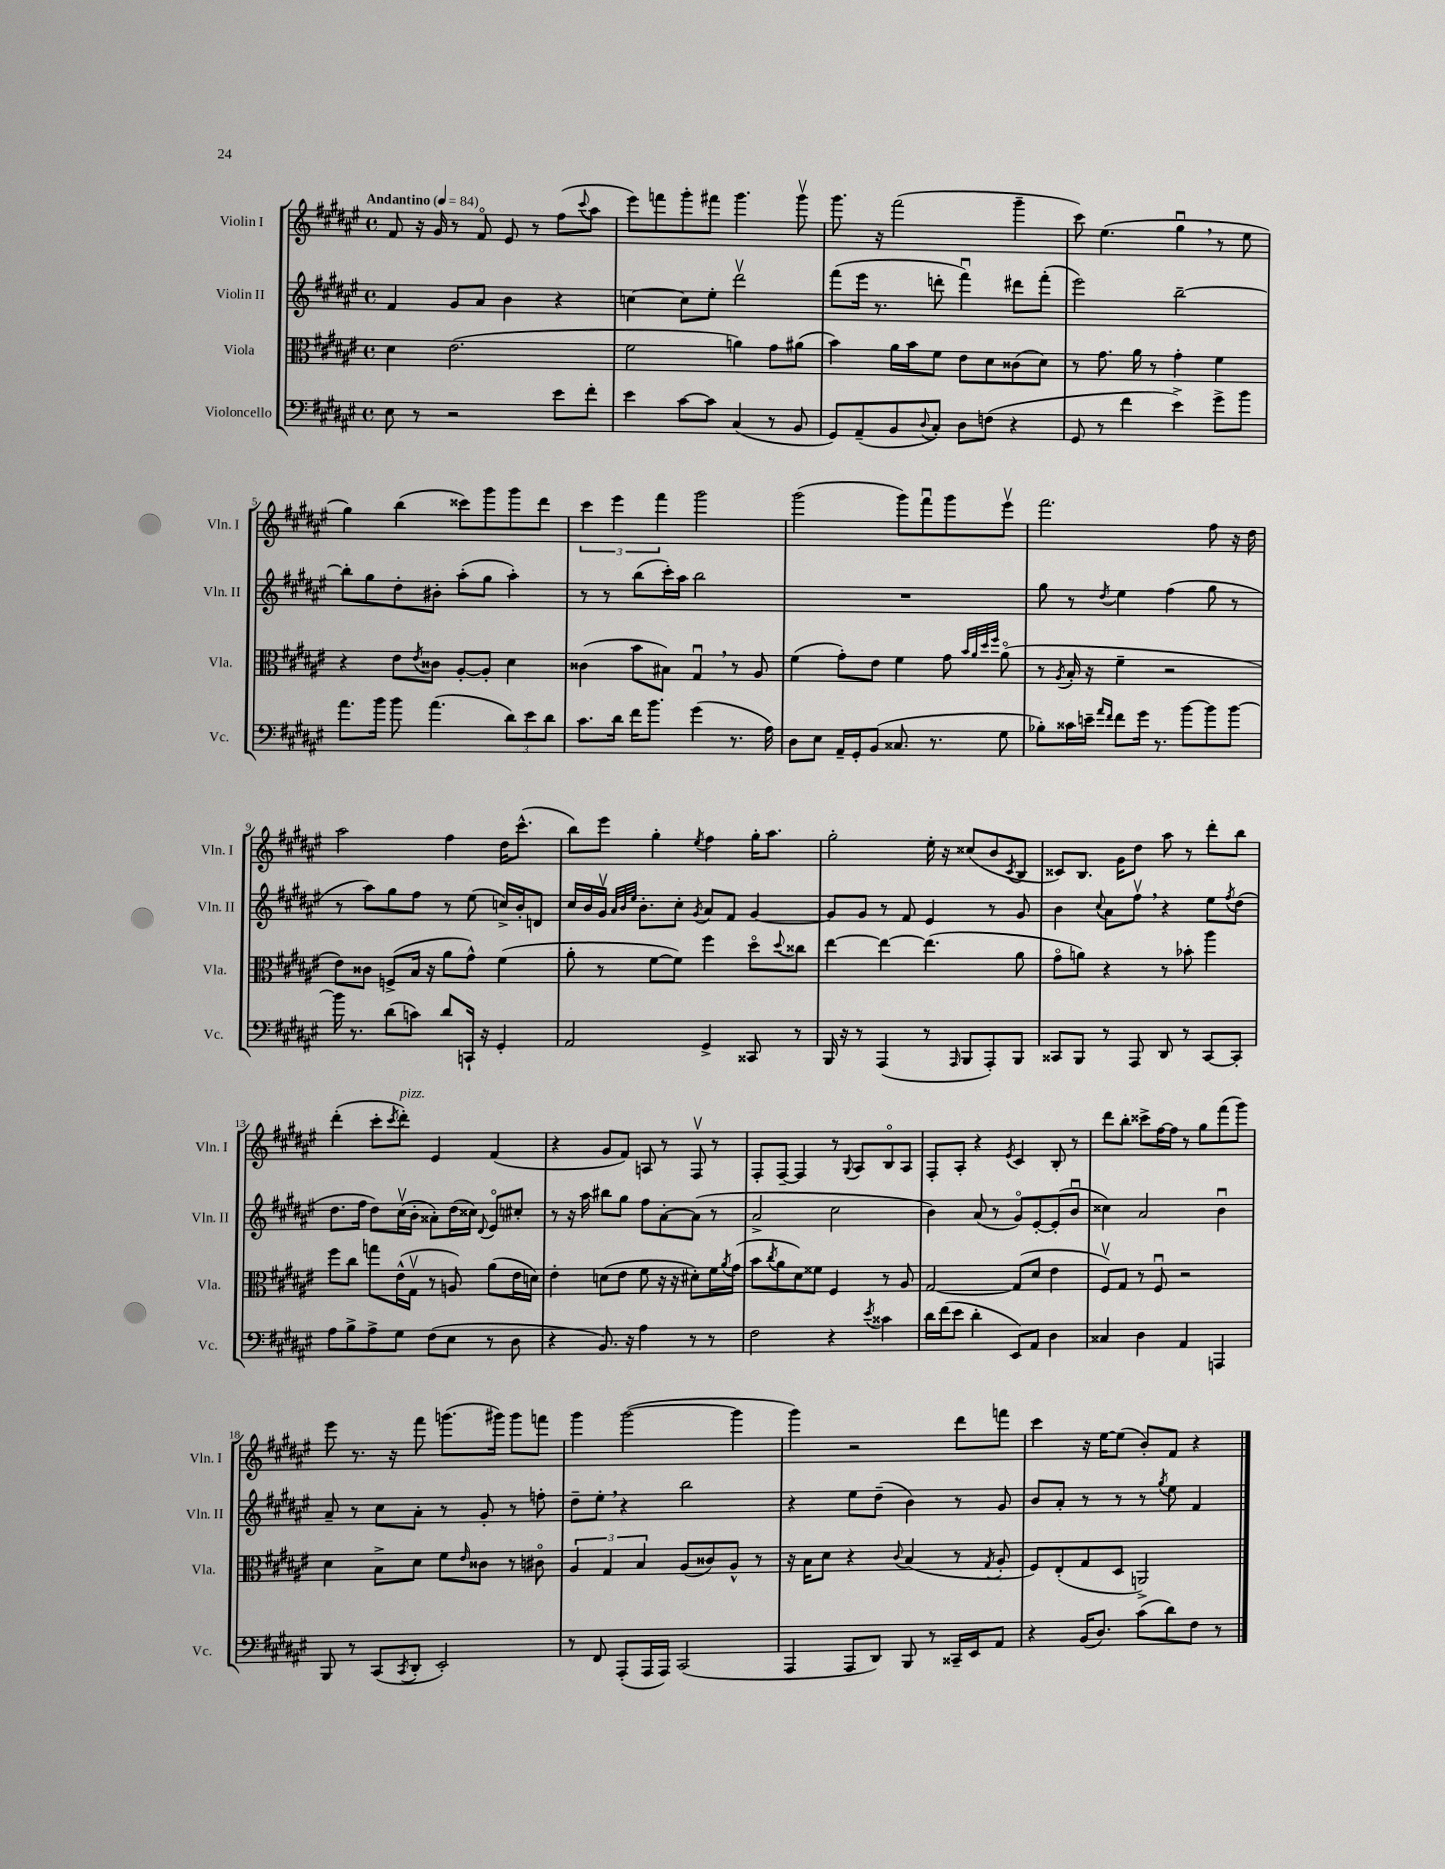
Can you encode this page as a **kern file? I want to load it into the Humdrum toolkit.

**kern	**kern	**kern	**kern
*part4	*part3	*part2	*part1
*staff4	*staff3	*staff2	*staff1
*I"Violoncello	*I"Viola	*I"Violin II	*I"Violin I
*I'Vc.	*I'Vla.	*I'Vln. II	*I'Vln. I
*clefF4	*clefC3	*clefG2	*clefG2
*k[f#c#g#d#a#e#]	*k[f#c#g#d#a#e#]	*k[f#c#g#d#a#e#]	*k[f#c#g#d#a#e#]
*M4/4	*M4/4	*M4/4	*M4/4
*met(c)	*met(c)	*met(c)	*met(c)
*MM84	*MM84	*MM84	*MM84
=1	=1	=1	=1
!	!	!	!LO:TX:a:B:t=Andantino
8E#\	4d#\	4f#/	8f#/
8r	.	.	16r
.	.	.	16g#/
2r	(2.e#\	8g#/L	8r
.	.	8a#/J	8f#/
.	.	4b\	8e#/
.	.	.	8r
8e#\L	.	4r	(8ff#\L
.	.	.	8qqccc#/
8f#'\J	.	.	8aa#\J
=2	=2	=2	=2
4e#\	2f#\	[4ccn\	8eee#\L)
.	.	.	8fffn\
[8c#\L	.	8cc\L]	8ggg#'\
8c#\J]	.	8ee#'\J	8fff#X\J
(4C#/	4an\)	2ddd#v\	4.ggg#\
8r	8g#\L	.	.
8BB/	(8a#X\J	.	8ggg#v\
=3	=3	=3	=3
8GG#/L)	4b\)	(8fff#\L	8.ggg#\
(8AA#~/	.	16eee#\Jk	.
.	.	8.r	16r
8BB/	16a#\LL	.	(2fff#\
.	16b\J	.	.
8qqD#/	.	.	.
8C#'/J)	8f#\J	8dddn'\	.
8D#\L	8e#\L	4fff#u\)	.
(8Fn\J	8d#\	.	.
4r	(8c##X\	8ddd#X\L	4ggg#~\
.	8d#\J)	(8fff#'\J	.
=4	=4	=4	=4
8GG#/	8r	2eee#\)	8ccc#\)
8r	8.g#\	.	(4.ee#\
4f#\	.	.	.
.	16a#\	.	.
.	8r	.	.
4e#^\)	4g#'\	[2bb~\	4gg#u,\
8g#^\L	4f#\	.	8r
8b\J	.	.	8ee#\
!!LO:LB:g=z
=5	=5	=5	=5
8.a#\L	4r	8bb'\L]	4gg#\)
.	.	8gg#\	.
16b\Jk	.	.	.
8b\	8e#\L	8dd#'\	(4bb\
.	8qe#/	.	.
(4.a#\	8c##X\J	8b#X'\J	.
.	[8A#'/L	(8aa#'\L	8ccc##X\L)
.	8A#'/J]	8gg#\J	8ggg#\
12d#\L)	4d#\	4aa#'\)	8ggg#\
12e#\	.	.	.
.	.	.	8ddd#\J
12d#\J	.	.	.
=6	=6	=6	=6
8.c#\L	(4c##X\	8r	6ccc#\
.	.	8r	.
.	.	.	6eee#\
16d#\Jk	.	.	.
16f#\KL	8b\L	(8bb\L	.
8.b\J	.	.	.
.	.	.	6fff#\
.	8B#X\J)	16ccc#'\L)	.
.	.	16aa#\JJ	.
(4g#\	4G#u,/	2bb\	2ggg#\
8.r	8r	.	.
.	8A#/	.	.
16A#\)	.	.	.
=7	=7	=7	=7
8D#\L	(4f#\	1r	(2ggg#\
8E#\J	.	.	.
16AA#~/LL	8g#'\L)	.	.
16GG#'/J	.	.	.
(8BB/J	8e#\J	.	.
8.C##X/	4f#\	.	8ggg#\L)
.	.	.	8fff#u\
8.r	.	.	.
.	8g#\	.	8ggg#\
.	32qqb/LLL	.	.
.	32qqa#/	.	.
.	32qqdd#/	.	.
.	32qqff#/JJJ	.	.
8G#\	(8a#\	.	8eee#v\J
=8	=8	=8	=8
8B-X'\L)	8r	8gg#\	2.fff#\
.	8qA#/	.	.
16c##X\L	16B'/	8r	.
16en~\JJ	16r	.	.
16qqa#/LL	.	.	.
16qqf#/JJ	.	8qdd#/	.
8f#\L	4f#~\	4ee#\	.
16g#\Jk	.	.	.
8.r	.	.	.
.	2r	(4ff#\	.
[8b\L	.	.	.
8b\]	.	8gg#\	8ff#\
[8b\J	.	8r	16r
.	.	.	16dd#\
!!LO:LB:g=z
=9	=9	=9	=9
16b\]	8e#\L)	8r	2aa#\
8.r	.	.	.
.	8c##X\J	8aa#\L)	.
(8d#\L	(8Fn^/L	8gg#\	.
8cn\J)	16B/Jk	8ff#\J	.
.	16r	.	.
8d#/L	8a#\L	8r	4ff#\
16CCn`/Jk	8g#^^\J)	(8ee#\	.
16r	.	.	.
4GG#'/	(4f#\	16ccn^/LL)	16dd#\KL
.	.	16b'/J	(8.ccc#^^\J
.	.	8dn/J	.
=10	=10	=10	=10
2AA#/	8a#'\	16cc#/LL	8bb\L)
.	.	16b/	.
.	8r	16g#v/JJ	8eee#\J
.	.	32qqa#/LLL	.
.	.	32qqb/	.
.	.	32qqee#/JJJ	.
.	.	8.b'\L	.
.	[8f#\L	.	4gg#'\
.	8f#\J])	8cc#'\J	.
.	.	8qg#/	8qee#/
4GG#^/	4ff#\	8a#/L	4ff#\
.	.	8f#/J	.
8CC##X/	8dd#\L	[4g#/	16gg#'\KL
.	.	.	8.aa#\J
.	8qqdd#/	.	.
8r	8cc##X\J	.	.
=11	=11	=11	=11
16BBB/	[4ee#\	8g#/L]	2gg#'\
16r	.	.	.
8r	.	8g#/J	.
(4AAA#/	4ee#\_	8r	.
.	.	8f#/	.
8r	(4.ee#\]	4e#/	16ee#'\
.	.	.	16r
16qqAAA#/	.	.	.
8BBB/L	.	.	(8cc##X/L
8AAA#'/)	.	8r	8b/
.	.	.	8qc#/
8BBB/J	8a#\	8g#/	8B/J
=12	=12	=12	=12
8CC##X/L	8g#\L	4b\	8c##X/L)
8BBB/J	8an\J)	.	8.B/J
.	.	8qqcc#/	.
8r	4r	8a#\L	.
.	.	.	16g#\KL
8AAA#/	.	8ff#v,\J	8dd#\J
8DD#/	8r	4r	8aa#\
8r	8b-X'\	.	8r
[8CC##/L	4aa#\	8ee#\L	8ddd#'\L
.	.	8qff#/	.
8CC##'/J]	.	(8dd#\J	8bb\J
!!LO:LB:g=z
=13	=13	=13	=13
8A#\L	8ff#\L	8.dd#\L	(4ddd#'\
8B^\	8cc#\J	.	.
.	.	16ff#\Jk	.
8A#^\	8ggn\L	8dd#\L)	8ccc#'\L
.	.	.	8qccc#/
!	!	!	!LO:TX:a:i:t=pizz.
8G#\J	(16e#^^\L	(16cc#v\L	8ddd#'\J)
.	16G#v\JJ	16b'\JJ	.
(8F#\L	8r	8a##X'\L)	4e#/
8E#\J	8An/)	(16dd#\L	.
.	.	16cc##X\JJ)	.
.	.	8qqd#/	.
8r	(8a#\L	8e#/L	(4f#/
8D#\	16e#\L	8cc#X'/J	.
.	16dn\JJ)	.	.
=14	=14	=14	=14
4r	4e#'\	8r	4r
.	.	16r	.
.	.	16aa#\	.
8.BB/)	(8dn\L	8bb#X\L	8g#/L
.	8e#\J	8gg#\J	8f#/J)
16r	.	.	.
4A#\	8f#\	8ff#\L	8An/
.	16r	[8a#'\	8r
.	16r	.	.
8r	8d#X'\L)	(8a#\J]	8F#v/
8r	16f#\L	8r	8r
.	8qa#/	.	.
.	(16g#\JJ	.	.
=15	=15	=15	=15
2F#\	8b\L	2a#^/	8F#'/L
.	8qcc#/	.	.
.	8a#\	.	[8F#~/J
.	8d#\)	.	4F#/]
.	8f##X\J	.	.
4r	4F#/	2cc#\	8r
.	.	.	8qqG#/
.	.	.	8A#/L
8qe#/	.	.	.
4c##X\	8r	.	8B/
.	8A#/	.	8A#/J
=16	=16	=16	=16
16d#\LL	[2G#/	4b\)	8F#'/L
(16f#\J	.	.	.
8e#\J	.	.	8A#'/J
4d#'\	.	(8a#/	4r
.	.	8r	.
.	.	.	8qe#/
8EE#/L)	(8G#/L]	8g#/L)	4c#/
8AA#/J	8d#/J	[8e#'/	.
4D#\	4e#\	(8e#'/]	8B'/
.	.	8bu/J	8r
=17	=17	=17	=17
4C##X/	8F#v/L)	4cc##X\)	8ddd#\L
.	8G#/J	.	8bb'\J
4D#\	8r	2a#/	8ccc##X^\L
.	8F#u/	.	[16ff#\L
.	.	.	16ff#\JJ]
4AA#/	2r	.	8r
.	.	.	8gg#\L
4AAAn/	.	4bu\	(8fff#\
.	.	.	8ggg#\J)
!!LO:LB:g=z
=18	=18	=18	=18
8BBB/	4d#\	8a#~/	8eee#\
8r	.	8r	8.r
(8CC#/L	8B^\L	8cc#\L	.
.	.	.	16r
8qCC#/	.	.	.
8DD#'/J	8d#\J	8a#'\J	8fff#\
2EE#'/)	8f#\L	8r	(8.gggn\L
.	16qqe#/	.	.
.	8c##X\J	8g#'/	.
.	.	.	16ggg#X\Jk)
.	8r	8r	8ggg#\L
.	8c#X\	8ffn'\	8fffn\J
=19	=19	=19	=19
8r	6A#/	8dd#~\L	4ggg#\
8FF#/	.	8ee#',\J	.
.	6G#/	.	.
(8AAA#'/L	.	4r	([2ggg#\
.	6B/	.	.
16AAA#/L	.	.	.
16AAA#/JJ)	.	.	.
(2CC#/	(8A#/L	2bb\	.
.	8c##X/)	.	.
.	8A#^^/J	.	4ggg#\]
.	8r	.	.
=20	=20	=20	=20
4AAA#/	16r	4r	4ggg#\)
.	16B\KL	.	.
.	8d#\J	.	.
8AAA#/L	4r	8ee#\L	2r
8DD#/J)	.	(8dd#~\J	.
.	8qqc#/	.	.
8BBB/	(4B/	4b\)	.
8r	.	.	.
16CC##X~/LL	8r	8r	8ddd#\L
16EE#/J	.	.	.
.	8qG#/	.	.
8AA#/J	8A#'/	8g#/	8fffn\J
=21	=21	=21	=21
4r	8F#/L)	8b/L	4ccc#\
.	(8E#'/	8a#'/J	.
(16BB/KL	8G#/	8r	16r
8.D#/J)	.	.	[16ee#\KL
.	8D#/J	8r	(8ee#\J]
(8c#\L	2AAn^/)	8r	8b'/L)
.	.	8qgg#/	.
8d#\)	.	8ee#\	8f#/J
8F#\J	.	4f#/	4r
8r	.	.	.
==	==	==	==
*-	*-	*-	*-
